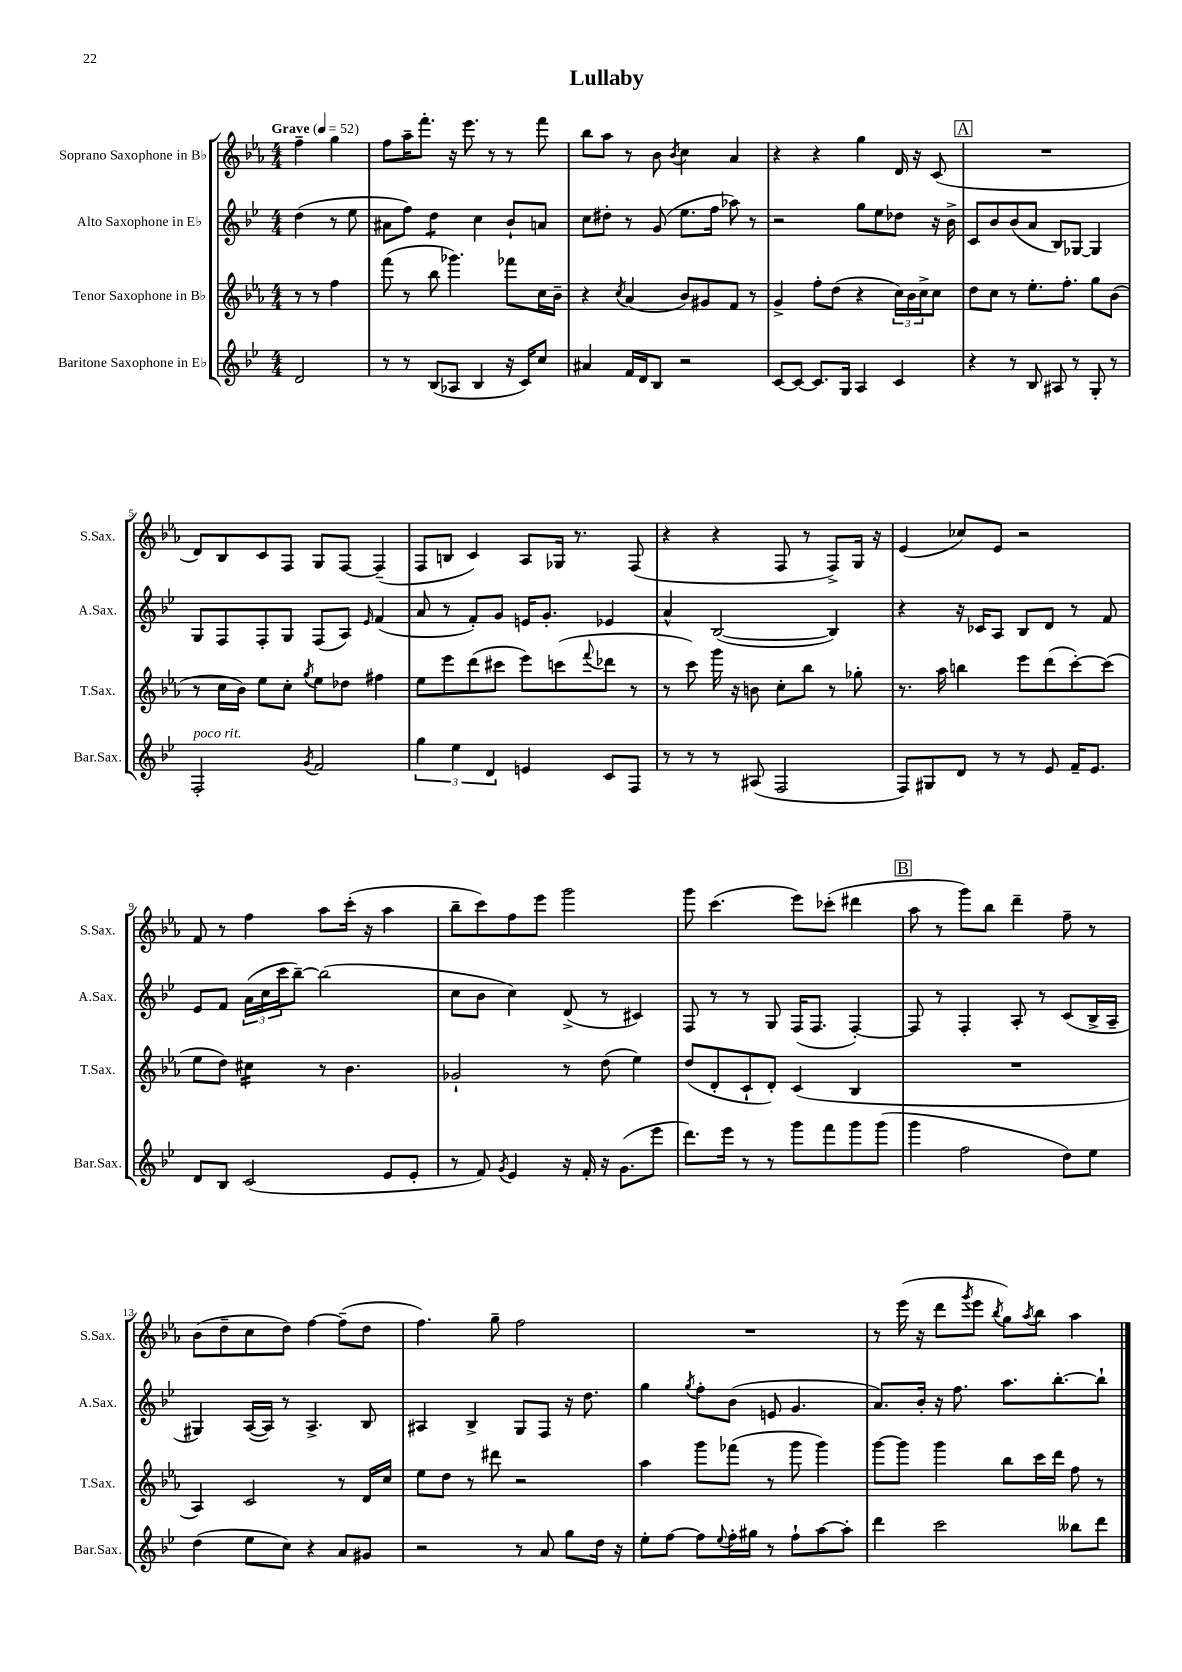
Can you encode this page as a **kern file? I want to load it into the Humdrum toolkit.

**kern	**kern	**kern	**kern
*staff4	*staff3	*staff2	*staff1
*clefG2	*clefG2	*clefG2	*clefG2
*k[b-e-]	*k[b-e-a-]	*k[b-e-]	*k[b-e-a-]
*M4/4	*M4/4	*M4/4	*M4/4
*MM52	*MM52	*MM52	*MM52
2d	8r	(4dd	4ff~
.	8r	.	.
.	4ff	8r	4gg
.	.	8ee-	.
=	=	=	=
8r	(8fff	8a#	8ff
8r	8r	8ff)	16aa-~
.	.	.	8.fff'
(8B-	8bb-	4dd	.
8A-	4.ggg-)	.	16r
.	.	.	8.eee-
4B-	.	4cc	.
.	.	.	8r
16r	8fff-	8b-`	8r
16c)	.	.	.
8cc	16cc	8a	8fff
.	16b-~	.	.
=	=	=	=
4a#	4r	8cc	8bb-
.	.	8dd#'	8aa-
.	8qcc	.	.
16f	(4a-	8r	8r
16d	.	.	.
8B-	.	(8g	8b-
.	.	.	8qb-
2r	8b-)	8.ee-	4cc
.	8g#	.	.
.	.	16ff	.
.	8f	8aa-)	4a-
.	8r	8r	.
=	=	=	=
[8c	4g^	2r	4r
8c_	.	.	.
8.c]	8ff'	.	4r
.	(8dd	.	.
16G	.	.	.
4A	4r	8gg	4gg
.	.	8ee-	.
4c	24cc)	8dd-	16d
.	24b-	.	.
.	.	.	16r
.	24cc^	.	.
.	8cc	16r	(8c
.	.	16b-^	.
=	=	=	=
4r	8dd	8c	1r
.	8cc	8b-	.
8r	8r	(8b-	.
8B-	8.ee-'	8a	.
8A#	.	8B-)	.
.	8.ff'	.	.
8r	.	[8G-	.
8G'	8gg	4G-]	.
8r	(8b-	.	.
=	=	=	=
2F'	8r	8G	8d)
.	16cc	8F	8B-
.	16b-)	.	.
.	8ee-	8F'	8c
.	8cc'	8G	8F
8qg	8qgg	.	.
2f	8ee-	(8F	8G
.	8dd-	8A)	[8F
.	.	16qqe-	.
.	4ff#	(4f	(4F~]
=	=	=	=
6gg	8ee-	8a	8F
.	8eee-	8r	8B
6ee-	.	.	.
.	(8ddd	8f')	4c)
6d	.	.	.
.	8ccc#	8g	.
4e	8eee-)	16e	8A-
.	.	8.g'	.
.	(8ccc	.	16G-
.	.	.	8.r
.	8qqfff	.	.
8c	8ddd-	4e-	.
8F	8r	.	(8F
=	=	=	=
8r	8r	4a^^	4r
8r	8ccc)	.	.
8r	16ggg	([2B-	4r
.	16r	.	.
(8A#	8b	.	.
2F	8cc'	.	8F
.	8bb-	.	8r
.	8r	4B-])	8F^)
.	8gg-'	.	16G
.	.	.	16r
=	=	=	=
8F)	8.r	4r	(4e-
8G#	.	.	.
.	16aa-	.	.
8d	4bb	16r	8cc-)
.	.	16c-	.
8r	.	8A	8e-
8r	8eee-	8B-	2r
8e-	(8ddd	8d	.
16f~	[8ccc')	8r	.
8.e-	.	.	.
.	(8ccc]	8f	.
=	=	=	=
8d	8ee-	8e-	8f
8B-	8dd)	8f	8r
(2c	4cc#	(24a	4ff
.	.	24cc	.
.	.	24ccc	.
.	.	[8bb-~)	.
.	8r	(2bb-]	8aa-
.	4.b-	.	(16ccc'
.	.	.	16r
8e-	.	.	4aa-
8e-'	.	.	.
=	=	=	=
8r	2g-`	8cc	8bb-~
8f)	.	8b-	8ccc)
8qg	.	.	.
4e-	.	4cc)	8ff
.	.	.	8eee-
16r	8r	(8d^	2ggg
16f'	.	.	.
16r	(8dd	8r	.
(8.g	.	.	.
.	4ee-)	4c#)	.
8eee-	.	.	.
=	=	=	=
8.ddd)	(8dd	8F	8ggg
.	8d'	8r	(4.ccc
16eee-	.	.	.
8r	8c`	8r	.
8r	8d')	8G	.
8ggg	(4c	(16F	8eee-)
.	.	8.F	.
8fff	.	.	(8ccc-'
8ggg	4B-	[4F')	4ddd#
(8ggg	.	.	.
=	=	=	=
4ggg	1r	8F]	8aa-
.	.	8r	8r
2ff	.	4F'	8ggg)
.	.	.	8bb-
.	.	8A'	4ddd~
.	.	8r	.
8dd)	.	(8c	8ff~
8ee-	.	16B-^	8r
.	.	16A~	.
=	=	=	=
(4dd	4A-)	4G#)	(8b-
.	.	.	8dd~
8ee-	2c	([16A	8cc
.	.	16A])	.
8cc)	.	8r	8dd)
4r	.	4.A^	[4ff
8a	8r	.	(8ff~]
8g#	16d	8B-	8dd
.	16cc	.	.
=	=	=	=
2r	8ee-	4A#	4.ff)
.	8dd	.	.
.	8r	4B-^	.
.	8ddd#	.	8gg~
8r	2r	8G	2ff
8a	.	8F	.
8gg	.	16r	.
.	.	8.dd	.
16dd	.	.	.
16r	.	.	.
=	=	=	=
8ee-'	4aa-	4gg	1r
[8ff	.	.	.
.	.	8qgg	.
8ff]	8ggg	8ff'	.
8qqee-	.	.	.
16ff'	(8fff-	(8b-	.
16gg#	.	.	.
8r	8r	8e	.
8ff`	8ggg	4.g	.
[8aa	4ggg)	.	.
8aa']	.	.	.
=	=	=	=
4ddd	[8ggg	8.a)	8r
.	8ggg]	.	(16eee-
.	.	16b-'	16r
2ccc	4ggg	16r	8ddd
.	.	8.ff	.
.	.	.	8qggg
.	.	.	8eee-
.	.	.	8qbb-
.	8bb-	8.aa	8gg)
.	.	.	8qaa-
.	16ccc	.	8bb-
.	16ddd	[8.bb-'	.
8bb--	8ff	.	4aa-
8ddd	8r	8bb-`]	.
==	==	==	==
*-	*-	*-	*-
